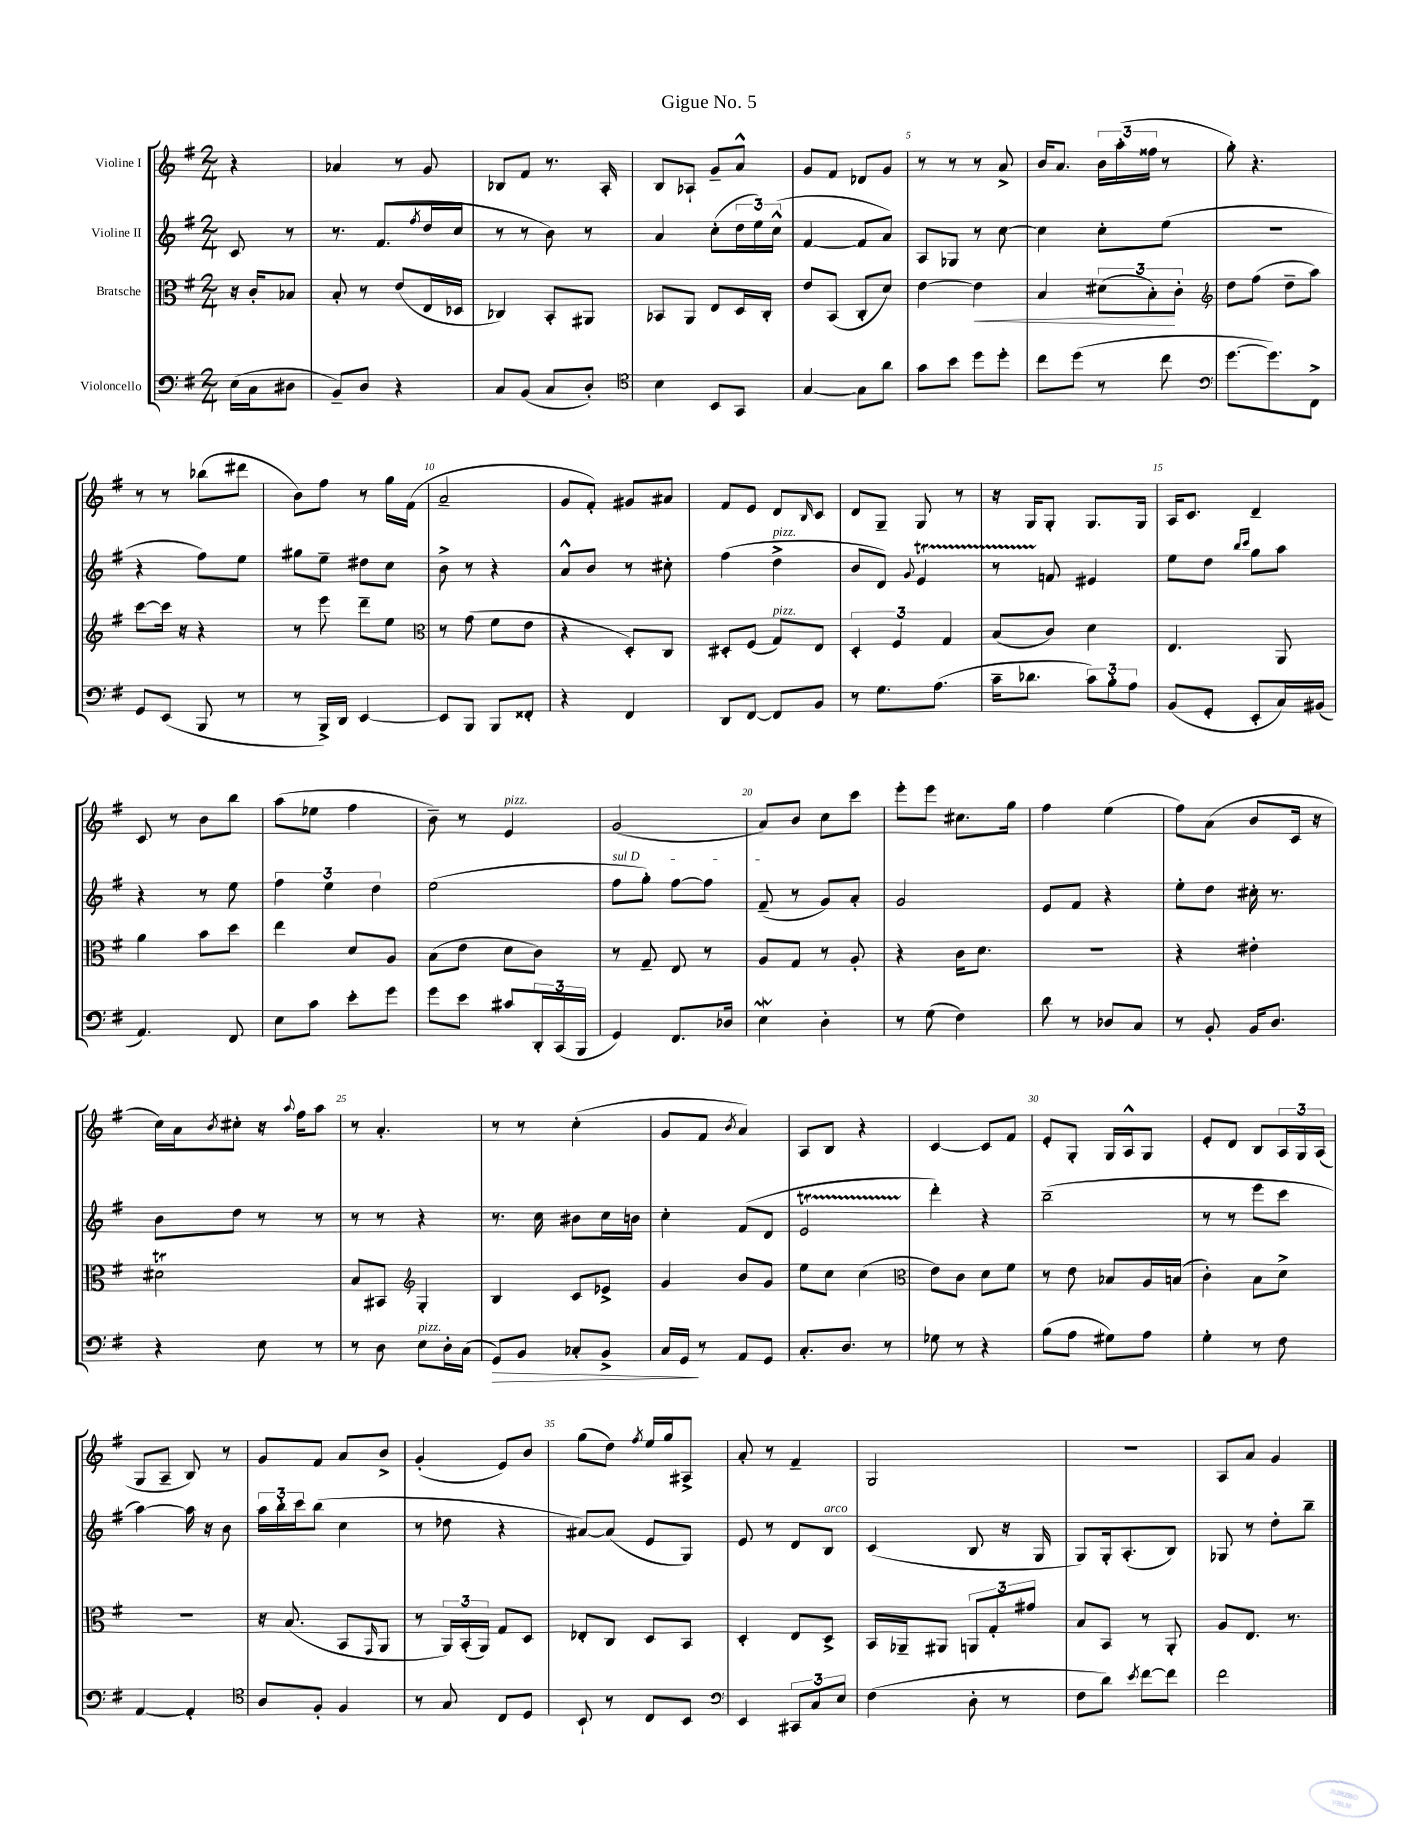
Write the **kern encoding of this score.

**kern	**kern	**kern	**kern
*staff4	*staff3	*staff2	*staff1
*clefF4	*clefC3	*clefG2	*clefG2
*k[f#]	*k[f#]	*k[f#]	*k[f#]
*M2/4	*M2/4	*M2/4	*M2/4
(16E	16r	8c	4r
16C	16c'	.	.
8D#	8B-	8r	.
=	=	=	=
8BB~)	8B'	8.r	4a-
8D	8r	.	.
.	.	(8.f#	.
4r	(8e	.	8r
.	.	8qff#	.
.	16E	16dd	8g
.	16D-	16cc	.
=	=	=	=
8C	4C-)	8r	8B-
(8BB	.	8r	8f#
8C	8BB'	8b)	8.r
8D')	8AA#	8r	.
.	.	.	16A'
=	=	=	=
*clefC4	*	*	*
4B	8BB-	4a	8B
.	8AA	.	8A-`
8BB	8E	(8cc'	8g~
8GG	16D	24dd	8a^^
.	.	24ee)	.
.	16C'	.	.
.	.	(24cc^^	.
=	=	=	=
[4G	8e	[4f#	8g
.	(8BB	.	8f#
8G]	8C'	8f#]	8d-
8a	8d)	8a)	8g
=	=	=	=
8g	[4e	8A	8r
8b	.	8G-	8r
8dd	4e]	8r	8r
8dd'	.	[8cc	8a^
=	=	=	=
8cc	4B	4cc]	16b
.	.	.	8.a
(8dd	.	.	.
8r	(12d#	8cc'	24b
.	.	.	(24aa'
.	12B')	.	24ff##
8cc	.	(8ee	8r
.	12c'	.	.
=	=	=	=
*clefF4	*clefG2	*	*
[8.g	8dd	2r	8gg')
.	(8ff#	.	4.r
8.g])	.	.	.
.	8dd~	.	.
8FF#^	8aa)	.	.
=	=	=	=
8GG	[8ccc	4r	8r
(8EE	16ccc]	.	8r
.	16r	.	.
8BBB	4r	8ff#)	(8bb-
8r	.	8ee	8ddd#
=	=	=	=
8r	8r	8gg#	8b)
16BBB^)	8eee	8ee~	8ff#
16DD	.	.	.
[4EE	8ddd~	8dd#	8r
.	8ee	8cc	16gg
.	.	.	(16f#
=	=	=	=
*	*clefC3	*	*
8EE]	8r	8b^	2a~
8BBB	(8g	8r	.
8BBB	8f#	4r	.
8FF##'	8e	.	.
=	=	=	=
4r	4r	8a^^	8g
.	.	8b	8f#')
4FF#	8D')	8r	8g#
.	8C	8cc#'	8a#
=	=	=	=
8DD	8D#'	(4ff#	8f#
[8FF#	(8F#	.	8e
8FF#]	8G)	4dd^	8d
.	.	.	16qqB
8BB	8E	.	8c
=	=	=	=
8r	6D'	8b	8d
8.G	.	8d)	8G~
.	6F#	.	.
.	.	8qqg	.
.	.	4e	8G
(8.A	.	.	.
.	6G	.	.
.	.	.	8r
=	=	=	=
16c~	(8B	8r	16r
8.d-	.	.	16G
.	8c)	8f	8G'
12c)	4d	4e#	8.G
12B'	.	.	.
12A	.	.	.
.	.	.	16G
=	=	=	=
(8BB	4.E	8ee	16A
.	.	.	8.c
8GG'	.	8dd	.
.	.	16qqbb	.
.	.	16qqccc	.
8EE'	.	8gg	4d~
16C)	8AA	8aa	.
(16BB#	.	.	.
=	=	=	=
4.AA)	4a	4r	8c
.	.	.	8r
.	8b	8r	8b
8FF#	8dd	8ee	8bb
=	=	=	=
8E	4ee	6ff#	(8aa
8c	.	.	8ee-
.	.	6ee	.
8e'	8d	.	4ff#
.	.	6dd	.
8g	8A	.	.
=	=	=	=
8g	(8B	(2ee	8b~)
8e	8e	.	8r
8c#	8d	.	4e
24DD'	8c)	.	.
(24CC	.	.	.
24BBB	.	.	.
=	=	=	=
4GG)	8r	8ff#	(2g
.	8G~	8gg')	.
8.FF#	8E	[8ff#	.
.	8r	8ff#]	.
16D-	.	.	.
=	=	=	=
4E	8A	(8f#~	8a)
.	8G	8r	8b
4D'	8r	8g)	8cc
.	8A'	8a'	8ccc
=	=	=	=
8r	4r	2g	8eee'
(8G	.	.	8eee
4F#)	16c	.	8.cc#
.	8.d	.	.
.	.	.	16gg
=	=	=	=
8d	2r	8e	4ff#
8r	.	8f#	.
8D-	.	4r	(4ee
8C	.	.	.
=	=	=	=
8r	4r	8ee'	8ff#)
8BB'	.	8dd	(8a
16BB	4e#'	16cc#'	8b
8.D	.	8.r	.
.	.	.	16c
.	.	.	16r
=	=	=	=
4r	2d#	8b	16cc)
.	.	.	16a
.	.	.	8qb
.	.	8dd	8cc#'
8E	.	8r	16r
.	.	.	8qqaa
.	.	.	16ff#
8r	.	8r	8aa
=	=	=	=
8r	8B	8r	8r
8D	8BB#	8r	4.a'
*	*clefG2	*	*
8E	4G'	4r	.
16D'	.	.	.
(16C	.	.	.
=	=	=	=
8GG)	4B	8.r	8r
8BB	.	.	8r
.	.	16cc	.
8C-'	8c	8b#	(4cc'
8BB^	8e-^	16cc	.
.	.	16b	.
=	=	=	=
16C	4g	4cc'	8g
16GG	.	.	.
8r	.	.	8f#
.	.	.	8qb
8AA	8b	(8f#	4a)
8GG	8g	8d	.
=	=	=	=
8.C'	8ee	2e	8A
.	8cc	.	8B
8.D	.	.	.
.	(4cc	.	4r
8r	.	.	.
=	=	=	=
*	*clefC3	*	*
8G-	8e)	4ddd')	[4c
8r	8c	.	.
4r	8d	4r	8c]
.	8f#	.	8f#
=	=	=	=
(8B	8r	(2bb~	8e'
8A	8e	.	8G'
8G#)	8B-	.	16G
.	.	.	16A^^
8A	16A	.	8G
.	(16B	.	.
=	=	=	=
4G'	4c')	8r	8e'
.	.	8r	8d
8r	8B	8eee	8B
8F#	8d^	8ccc	24A
.	.	.	24G
.	.	.	(24A
=	=	=	=
[4AA	2r	[4aa)	8G
.	.	.	8A~
4AA']	.	16aa]	8B)
.	.	16r	.
.	.	8b	8r
=	=	=	=
*clefC4	*	*	*
8A	16r	24aa	8g
.	.	24bb'	.
.	(8.B	.	.
.	.	24ccc	.
8F#'	.	(8bb	8f#
4F#	8BB	4cc	8a
.	16qqGG	.	.
.	8AA	.	8b^
=	=	=	=
8r	8r	8r	(4g'
8G	24AA)	8dd-	.
.	(24BB'	.	.
.	24AA)	.	.
8C	8G	4r	8e)
8D	8D	.	8b
=	=	=	=
8BB`	8E-'	[8a#)	(8gg
8r	8C	(8a#]	8dd)
.	.	.	8qff#
8C	8D	8e	16ee
.	.	.	16gg
8BB	8BB	8G)	8A#^
=	=	=	=
*clefF4	*	*	*
4EE	4D'	8e	8a'
.	.	8r	8r
12CC#	8E	8d	4f#~
12C	.	.	.
.	8D^	8B	.
12E	.	.	.
=	=	=	=
(4F#	16BB	(4c	2G
.	16AA-~	.	.
.	8AA#	.	.
8D'	12AA	8B	.
.	12G'	.	.
8r	.	16r	.
.	12g#	.	.
.	.	16G	.
=	=	=	=
8F#	8B	8G)	2r
8d)	8BB	16G'	.
.	.	(8.A'	.
8qe	.	.	.
[8f#	8r	.	.
8f#]	8AA'	8B)	.
=	=	=	=
2f#	8A	8G-	8A
.	8.E	8r	8a
.	.	8dd'	4g
.	8.r	.	.
.	.	8bb~	.
==	==	==	==
*-	*-	*-	*-
